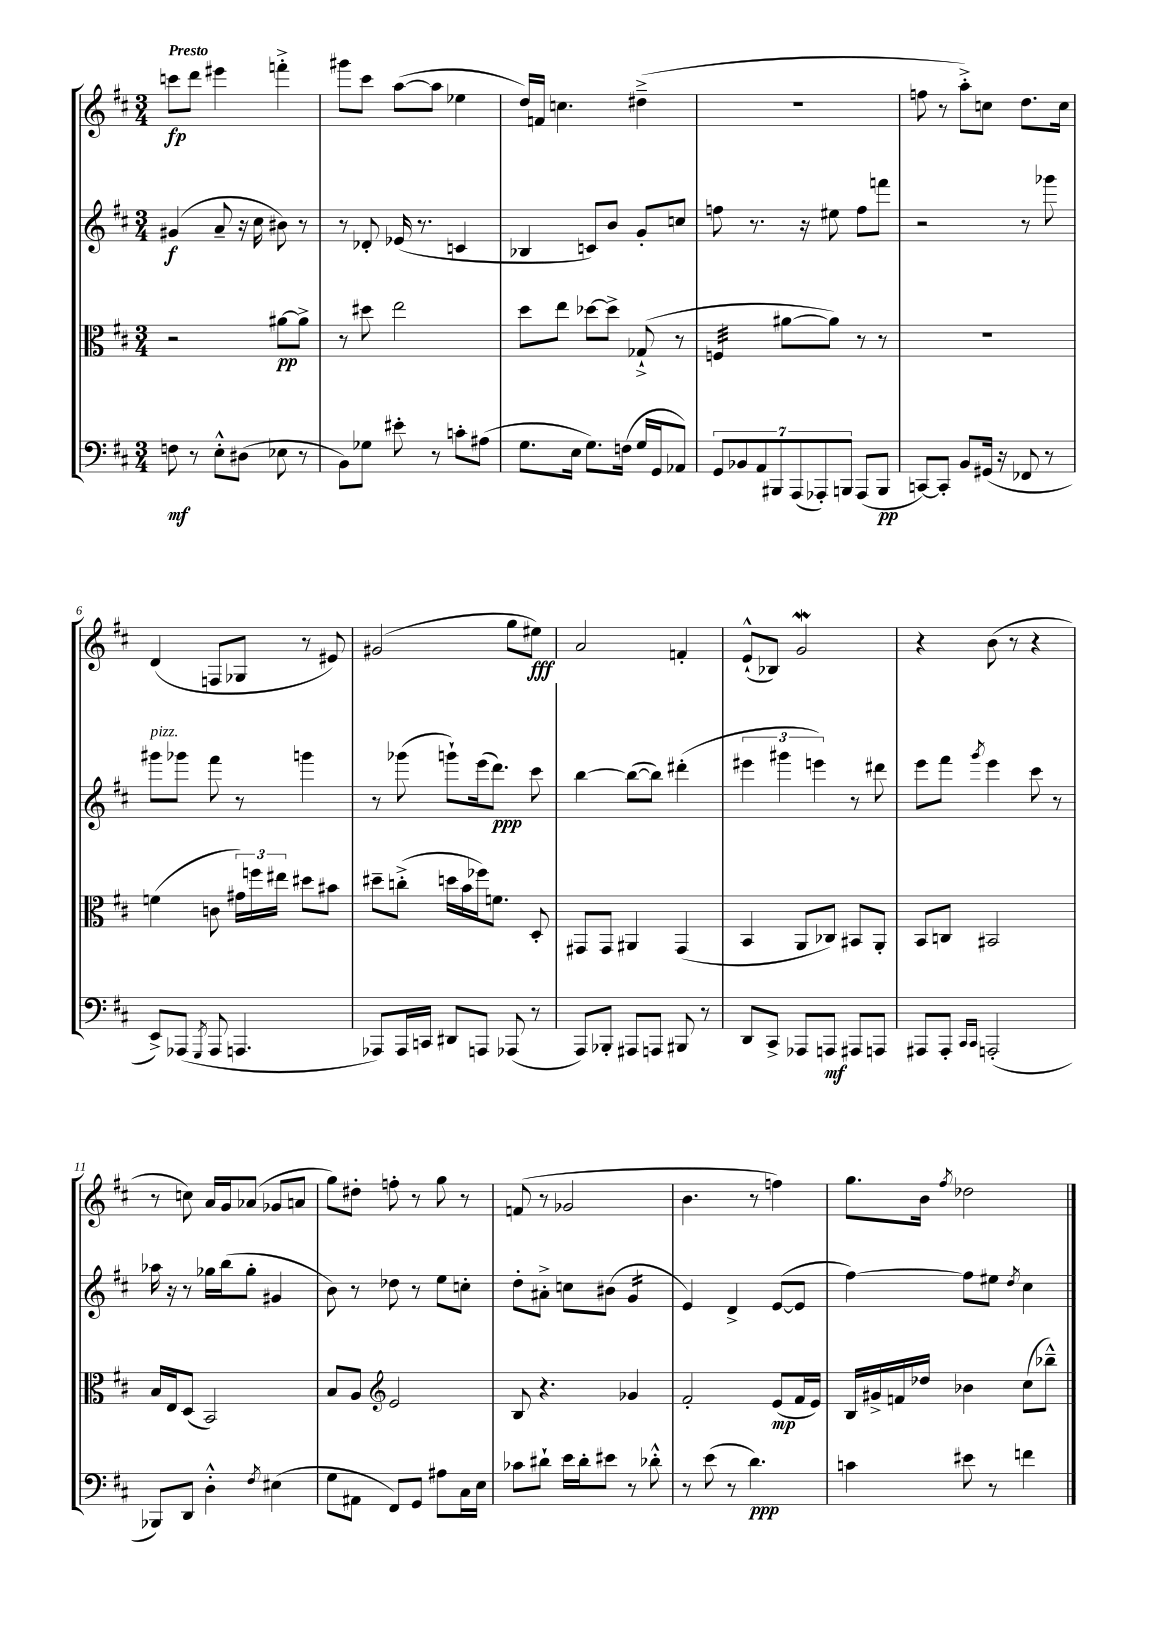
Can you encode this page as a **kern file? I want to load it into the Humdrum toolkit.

**kern	**kern	**kern	**kern
*staff4	*staff3	*staff2	*staff1
*clefF4	*clefC3	*clefG2	*clefG2
*k[f#c#]	*k[f#c#]	*k[f#c#]	*k[f#c#]
*M3/4	*M3/4	*M3/4	*M3/4
8F	2r	(4g#	8ccc
8r	.	.	8ddd
8E'^^	.	8a~	4eee#
(8D#	.	16r	.
.	.	16cc#	.
8E-	[8a#	8b#)	4fff'^
8r	8a#^]	8r	.
=	=	=	=
8BB)	8r	8r	8ggg#
8G-	8dd#	8d-'	8ccc#
8e#'	2ee	(16e-	([8aa
.	.	8.r	.
8r	.	.	8aa]
8c'	.	4c	4ee-
(8A#	.	.	.
=	=	=	=
8.G	8dd	4B-	16dd)
.	.	.	16f
.	8ee	.	4.cc
16E	.	.	.
8.G)	[8dd-	8c)	.
.	8dd-^]	8b	.
(16F	.	.	.
16G	(8G-`^	8g'	(4dd#~^
16GG	.	.	.
8AA-)	8r	8cc	.
=	=	=	=
14GG	4F	8ff	2.r
14BB-	.	.	.
.	.	8.r	.
14AA	.	.	.
14BBB#	.	.	.
.	[8a#	.	.
(14AAA	.	.	.
.	.	16r	.
14AAA-')	.	.	.
.	8a#])	8ee#	.
14BBB	.	.	.
(8AAA-	8r	8ff	.
8BBB	8r	8fff	.
=	=	=	=
[8CC)	2.r	2r	8ff
8CC']	.	.	8r
8BB	.	.	8aa'^)
(16GG#	.	.	8cc
16r	.	.	.
8FF-	.	8r	8.dd
8r	.	8ggg-	.
.	.	.	16cc
=	=	=	=
8EE^)	(4f	8ggg#	(4d
(8AAA-	.	8ggg-	.
8qGGG	.	.	.
8AAA-	8c	8fff#	8F
4.AAA	24g#)	8r	8G-
.	24ff	.	.
.	24ee#	.	.
.	8dd#	4ggg	8r
.	8b#	.	8e#)
=	=	=	=
8AAA-)	8dd#~	8r	(2g#
16AAA-	(8cc'^	(8ggg-	.
16CC	.	.	.
8DD#	16dd	8ggg`)	.
.	16b	.	.
8AAA	16ff-)	(16eee	.
.	8.f	8.ddd)	.
(8AAA-	.	.	8gg
8r	8D'	8ccc#	8ee#)
=	=	=	=
8AAA)	8GG#	[4bb	2a
8BBB-'	8GG#	.	.
8AAA#	4AA#	(8bb_	.
8AAA	.	8bb])	.
8BBB#	(4GG#	(4ddd#'	4f'
8r	.	.	.
=	=	=	=
8DD	4BB	6eee#	(8e`^^
8CC#^	.	.	8B-)
.	.	6ggg#	.
8AAA-	8AA	.	2g
.	.	6eee)	.
8AAA	8C-)	.	.
8AAA#	8BB#	8r	.
8AAA	8AA'	8ddd#	.
=	=	=	=
8AAA#	8BB	8eee	4r
8AAA#'	8C	8fff#	.
16qqCC#	.	.	.
16qqCC#	.	8qggg	.
(2AAA'	2BB#	4eee	(8b
.	.	.	8r
.	.	8ccc#	4r
.	.	8r	.
=	=	=	=
8BBB-)	16B	16aa-	8r
.	16E	16r	.
8DD	(8D	8r	8cc)
4D'^^	2BB)	16gg-	16a
.	.	(16bb	16g
.	.	8gg-'	(8a-
8qF#	.	.	.
(4E#	.	4g#	8g-
.	.	.	8a
=	=	=	=
8G	8B	8b)	8gg)
8AA#	8A	8r	8dd#'
*	*clefG2	*	*
8FF#)	2e	8dd-	8ff'
8GG	.	8r	8r
8A#	.	8ee	8gg
16C#	.	8cc'	8r
16E	.	.	.
=	=	=	=
8c-	8B	8dd'	(8f
8d#`	4.r	8a#'^	8r
16e	.	8cc	2g-
16d#'	.	.	.
8e#	.	(8b#	.
8r	4g-	4g	.
8d-'^^	.	.	.
=	=	=	=
8r	2f#'	4e)	4.b
(8e	.	.	.
8r	.	4d^	.
4.d)	.	.	8r
.	(8e	([8e	4ff)
.	16f#	8e]	.
.	16e)	.	.
=	=	=	=
4c	16B	[4ff#)	8.gg
.	16g#^	.	.
.	16f	.	.
.	16dd-	.	16b
.	.	.	8qff#
8e#	4b-	8ff#]	2dd-
8r	.	8ee#	.
.	.	8qdd	.
4f	(8cc#	4cc#	.
.	8bb-~^^)	.	.
==	==	==	==
*-	*-	*-	*-
